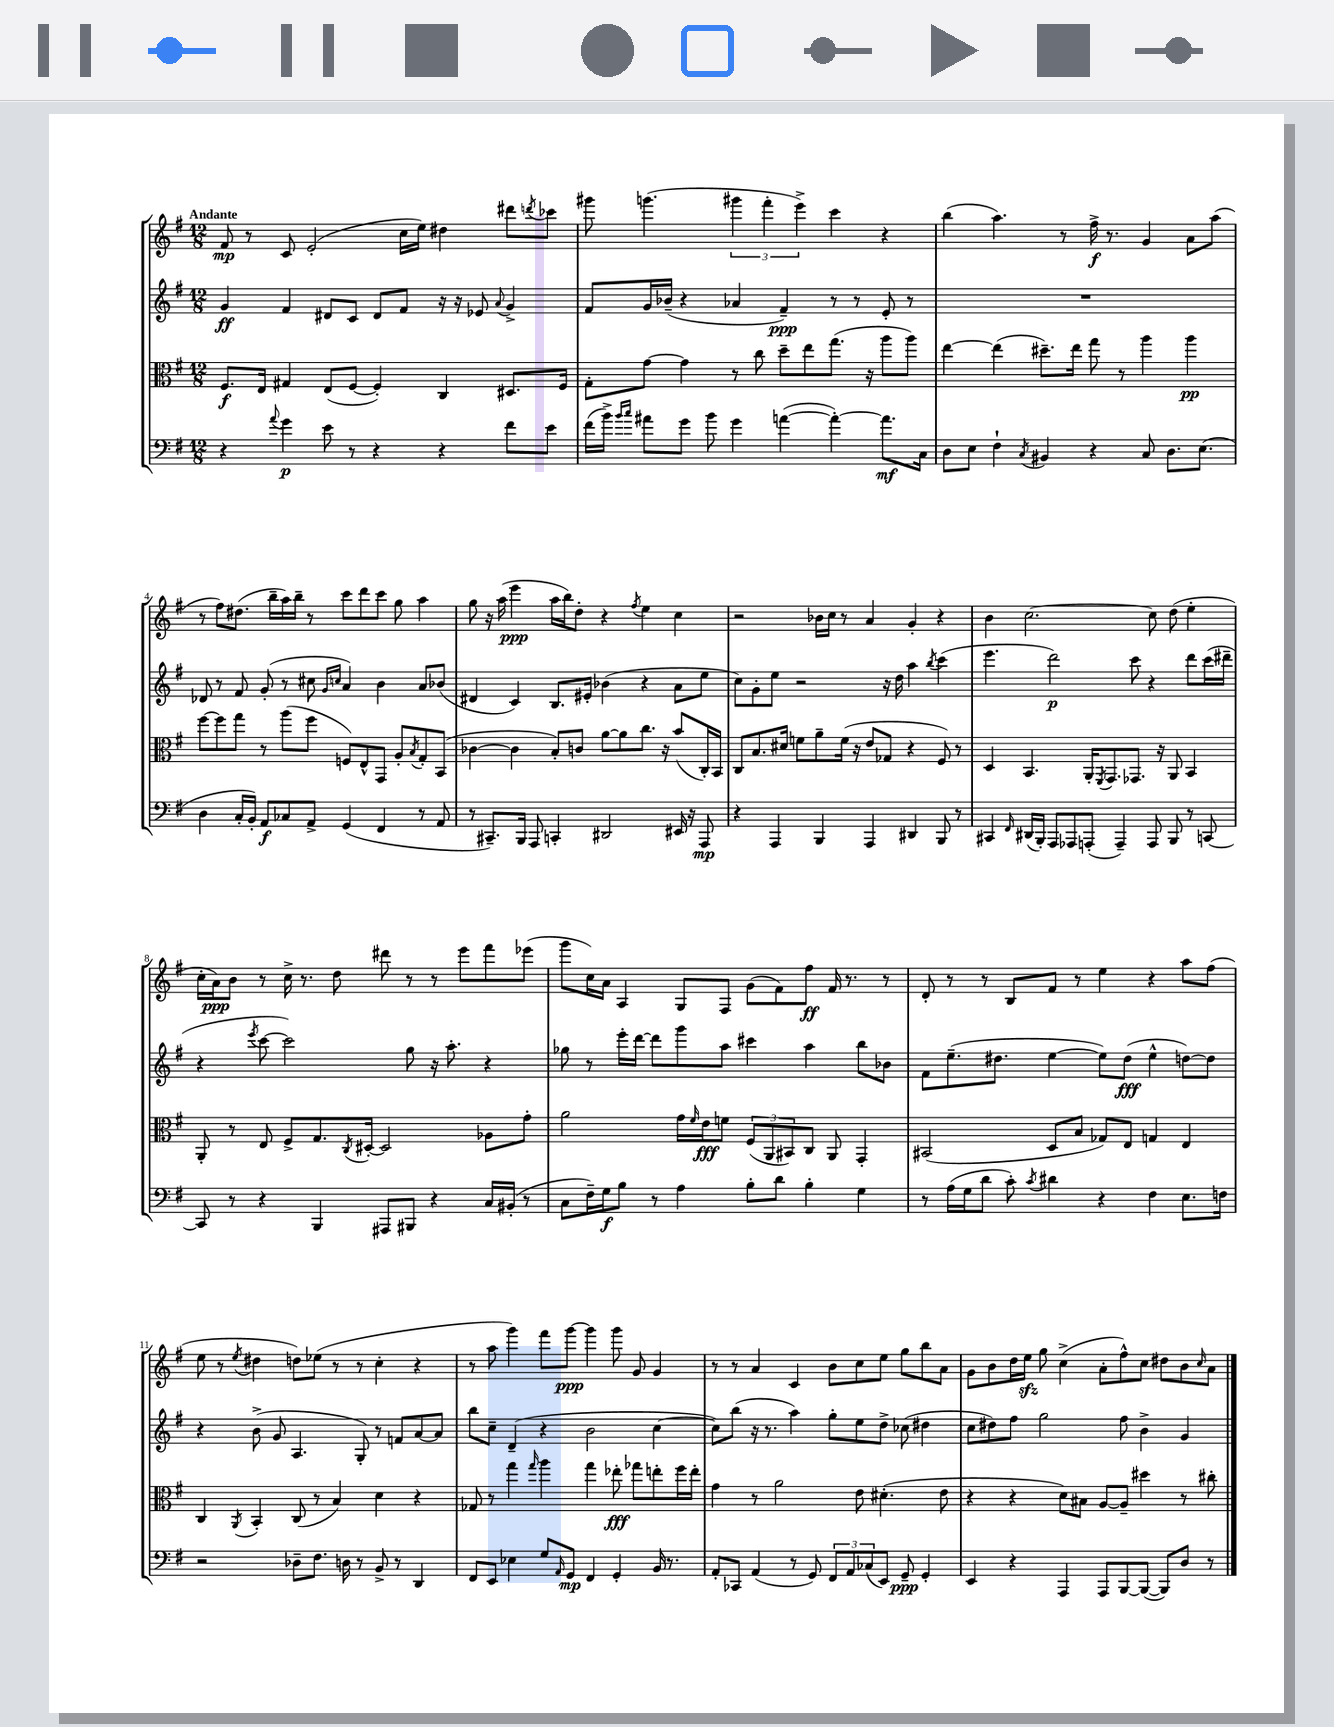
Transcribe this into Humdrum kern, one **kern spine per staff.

**kern	**kern	**kern	**kern
*staff4	*staff3	*staff2	*staff1
*clefF4	*clefC3	*clefG2	*clefG2
*k[f#]	*k[f#]	*k[f#]	*k[f#]
*M12/8	*M12/8	*M12/8	*M12/8
4r	8.F#/L	4g/	8f#/
.	.	.	8r
.	16E/Jk	.	.
8qqa/	.	.	.
4g\	4G#/	4f#/	8c/
.	.	.	(2e'/
8e\	(8E/L	8d#/L	.
8r	[8F#/J	8c/J	.
4r	4F#'/])	8d#/L	.
.	.	8f#/J	16cc\LL
.	.	.	16ee\JJ)
4r	4C/	16r	4dd#\
.	.	16r	.
.	.	8e-/	.
.	.	8qqa/	.
8f#\L	8.D#/L	4g^/	8ddd#\L
.	.	.	8qddd/
8e\J	.	.	8ccc-\J
.	16F#/Jk	.	.
=	=	=	=
(16f#\LL	8G'\L	8f#/L	8ggg#\
16b^\JJ)	.	.	.
16qqb/LL	.	.	.
16qqcc/JJ	.	.	.
8a#\L	[8g\J	16g/L	(4.ggg\
.	.	(16b-~/JJ	.
8g\J	4g\]	4r	.
8b\	.	.	.
4g\	8r	4a-/	6ggg#\
.	8cc\	.	.
.	.	.	6fff#'\
([4a\	8dd~\L	4f#~/)	.
.	.	.	6eee^\)
.	8ee\	.	.
4a'\_)	(8.gg\J	8r	4ccc\
.	.	8r	.
.	16r	.	.
8.a\]L	8aa\L	8e'/	4r
.	8aa\J)	8r	.
16C\Jk	.	.	.
=	=	=	=
8D\L	[4ee\	1.r	(4bb\
8E\J	.	.	.
4F#`\	(4ee\]	.	4.aa\)
8qC/	.	.	.
4BB#/	8.dd#~\L)	.	.
.	.	.	8r
.	16ee\Jk	.	.
4r	8gg\	.	16ff#^\
.	.	.	8.r
.	8r	.	.
8C/	4aa\	.	4g/
8.D\L	.	.	.
.	4aa\	.	8a\L
(8.E\J	.	.	.
.	.	.	(8aa\J
=	=	=	=
4D\	[8ff#\L	8d-/	8r
.	8ff#\]	8r	8ff#\L)
16C'/LL	8gg\J	8f#/	(8.dd#\J
16BB'/JJ)	.	.	.
8AA/L	8r	(8g'/	.
.	.	.	16bb~\LL
8C-/	(8aa\L	8r	16aa\)
.	.	.	16bb~\JJ
8AA^/J	8ff#\J	8cc#\	8r
.	.	16qqg/LL	.
.	.	16qqcc/JJ	.
(4GG/	8F/L)	4a/)	8ccc\L
.	8E^^/	.	8ddd\
4FF#/	8GG/J	4b\	8ccc\J
.	8A'/L	.	8gg\
.	8qB/	.	.
8r	8G'/	8a/L	4aa\
8AA/	(8BB/J	(8b-/J	.
=	=	=	=
8r	[4c-\	4d#/	8gg\
8.CC#~/L)	.	.	16r
.	.	.	(16aa\
.	4c-\]	4c/)	4eee\
16BBB/Jk	.	.	.
8AAA/	.	.	.
4CC'/	8B'/L)	8.B/L	16aa\LL
.	.	.	16bb\J)
.	8c/J	.	8dd'\J
.	.	16e#'/Jk	.
2DD#/	[8a\L	(4b-\	4r
.	8a\]	.	.
.	.	.	8qff#/
.	8.cc\J	4r	4ee\
.	16r	.	.
16EE#/	(8b/L	8a\L	4cc\
16r	.	.	.
8AAA/	16C'/L)	8ee\J	.
.	16BB/JJ	.	.
=	=	=	=
4r	8C/L	8cc\L)	2r
.	8.B/	8g'\	.
4AAA/	.	8ee\J	.
.	16d#/Jk	.	.
.	8f\L	2r	.
4BBB/	8a~\	.	16b-\LL
.	.	.	16cc\JJ
.	(16f\Jk	.	8r
.	16r	.	.
4AAA/	8e/L	.	4a/
.	8G-/J	16r	.
.	.	16dd\	.
4DD#/	4r	4aa\	4g'/
.	.	8qbb/	.
8BBB/	8F#/)	(4ccc\	4r
8r	8r	.	.
=	=	=	=
4CC#/	4D/	4.eee\	4b\
16qqFF#/	.	.	.
(16DD#/LL	4.BB/	.	[2.cc\
16BBB'/JJ)	.	.	.
8AAA/L	.	2ddd\)	.
8AAA-/	.	.	.
(8AAA'/J	16AA'/LK	.	.
.	8qFF#/	.	.
.	8.GG/	.	.
4AAA~/)	.	.	.
.	8.GG-/J	8ccc\	.
8AAA/	.	4r	8cc\]
.	16r	.	.
8BBB/	8AA/	.	(8dd\
8r	4BB/	8ddd\L	4ee'\
[8CC/	.	(16ccc\L	.
.	.	16ddd#~\JJ	.
=	=	=	=
8CC/]	8AA'/	4r	16cc'\LL
.	.	.	16a\J)
8r	8r	.	8b\J
.	.	8qeee/	.
4r	8E/	[8ccc\	8r
.	8F#^/L	2ccc\])	16cc^\
.	.	.	8.r
4BBB/	8.G/	.	.
.	.	.	8dd\
.	8qC/	.	.
.	[16D#'/Jk	.	.
8AAA#/L	2D#/]	.	8ddd#\
8BBB#/J	.	8gg\	8r
4r	.	16r	8r
.	.	8.aa'\	.
.	.	.	8eee\L
16C/LL	8A-\L	4r	8fff#\
(16BB#'/JJ	.	.	.
8r	8g'\J	.	(8eee-\J
=	=	=	=
8C\L	2a\	8gg-\	8ggg\L
16F#~\L)	.	8r	16cc\L)
16G\J	.	.	16a\JJ
8B\J	.	16eee'\LL	4A/
.	.	[16ddd\JJ	.
8r	.	8ddd\]L	.
4A\	16g\LL	8ggg\	8G/L
.	16qqf#/	.	.
.	16e\J	.	.
.	8f\J	8aa\J	8F#/J
8B'\L	(12F#/L	4ccc#\	(8g\L
.	12AA/	.	.
8d\J	.	.	8f#\)
.	12BB#/)	.	.
4B'\	8C/J	4aa\	8ff#\J
.	8AA/	.	16f#/
.	.	.	8.r
4G\	4GG'/	8bb\L	.
.	.	8b-\J	8r
=	=	=	=
8r	(2BB#/	8f#\L	8d'/
(16A\LL	.	(8.ee~\	8r
16G\J	.	.	.
8d\J	.	.	8r
.	.	8.dd#\J	.
8c'\)	.	.	8B/L
8qc/	.	.	.
4d#\	8D/L	[4ee\	8f#/J
.	8B/J	.	8r
4r	8G-/L)	8ee\]L)	4ee\
.	8E/J	(8dd#\J	.
4F#\	4G/	4ee^^\	4r
8.E\L	4E/	[8dd\L)	8aa\L
.	.	8dd\]J	(8ff#\J
16F\Jk	.	.	.
=	=	=	=
2r	4C/	4r	8ee\
.	.	.	8r
.	8qAA/	.	8qee/
.	4BB'/	(8b^\	4dd#\
.	.	8g/	.
8D-~\L	(8C/	4.A/	8dd\L)
8.F#\J	8r	.	(8ee-\J
.	4B/)	.	8r
16D\	.	.	.
8r	.	8G'/)	8r
8BB^/	4d\	8r	4cc'\
8r	.	8f/L	.
4DD/	4r	[8a/	4r
.	.	8a/]J	.
=	=	=	=
8FF#/L	8G-/	8bb\L	8r
8EE/J	8r	8cc~\J	8aa\
4E-\	4gg\	(4d~/	4ggg\)
.	16qqgg/	.	.
8G/L	4aa\	4r	8fff#\L
16qqAA/	.	.	.
8GG/J	.	.	[8ggg\J
4FF#/	4gg\	2b\	4ggg\]
4GG'/	8ee-'\	.	8ggg\
.	8gg-\L	.	8g/
16BB/	8ee'\	[4cc\	4g/
8.r	.	.	.
.	16ff#\L	.	.
.	16ee'\JJ	.	.
=	=	=	=
8AA'/L	4g\	8cc\]L)	8r
8CC-/J	.	(8bb\J	8r
(4AA/	8r	16r	4a/
.	.	8.r	.
.	2a\	.	.
8r	.	4aa\)	4c/
8GG/)	.	.	.
12FF#/L	.	8gg'\L	8b\L
12AA/	.	.	.
.	8e\	8ee\	8cc\
(12C-/	.	.	.
8EE/J)	(4.d#'\	8dd^\J	8ee\J
8GG~/	.	(8cc-\	8gg\L
4GG'/	.	4dd#\	8bb\
.	8e\	.	8a\J
=	=	=	=
4EE/	4r	8cc\L	8g\L
.	.	8dd#\)	8b\
4r	4r	8ff#\J	16dd\L
.	.	.	16ee\JJ
.	.	2gg\	8gg\
4AAA/	8d\L)	.	(4cc^\
.	8B#\J	.	.
8AAA/L	[8A/L	.	8a'\L
[8BBB/	8A~/]J	8ff#\	8ff#^^\)
(8BBB/_J	4dd#\	4b^\	8cc\J
8BBB/]L)	.	.	8dd#\L
8D/J	8r	4g/	8b\
.	.	.	16qqcc/
8r	8cc#'\	.	8a\J
==	==	==	==
*-	*-	*-	*-
